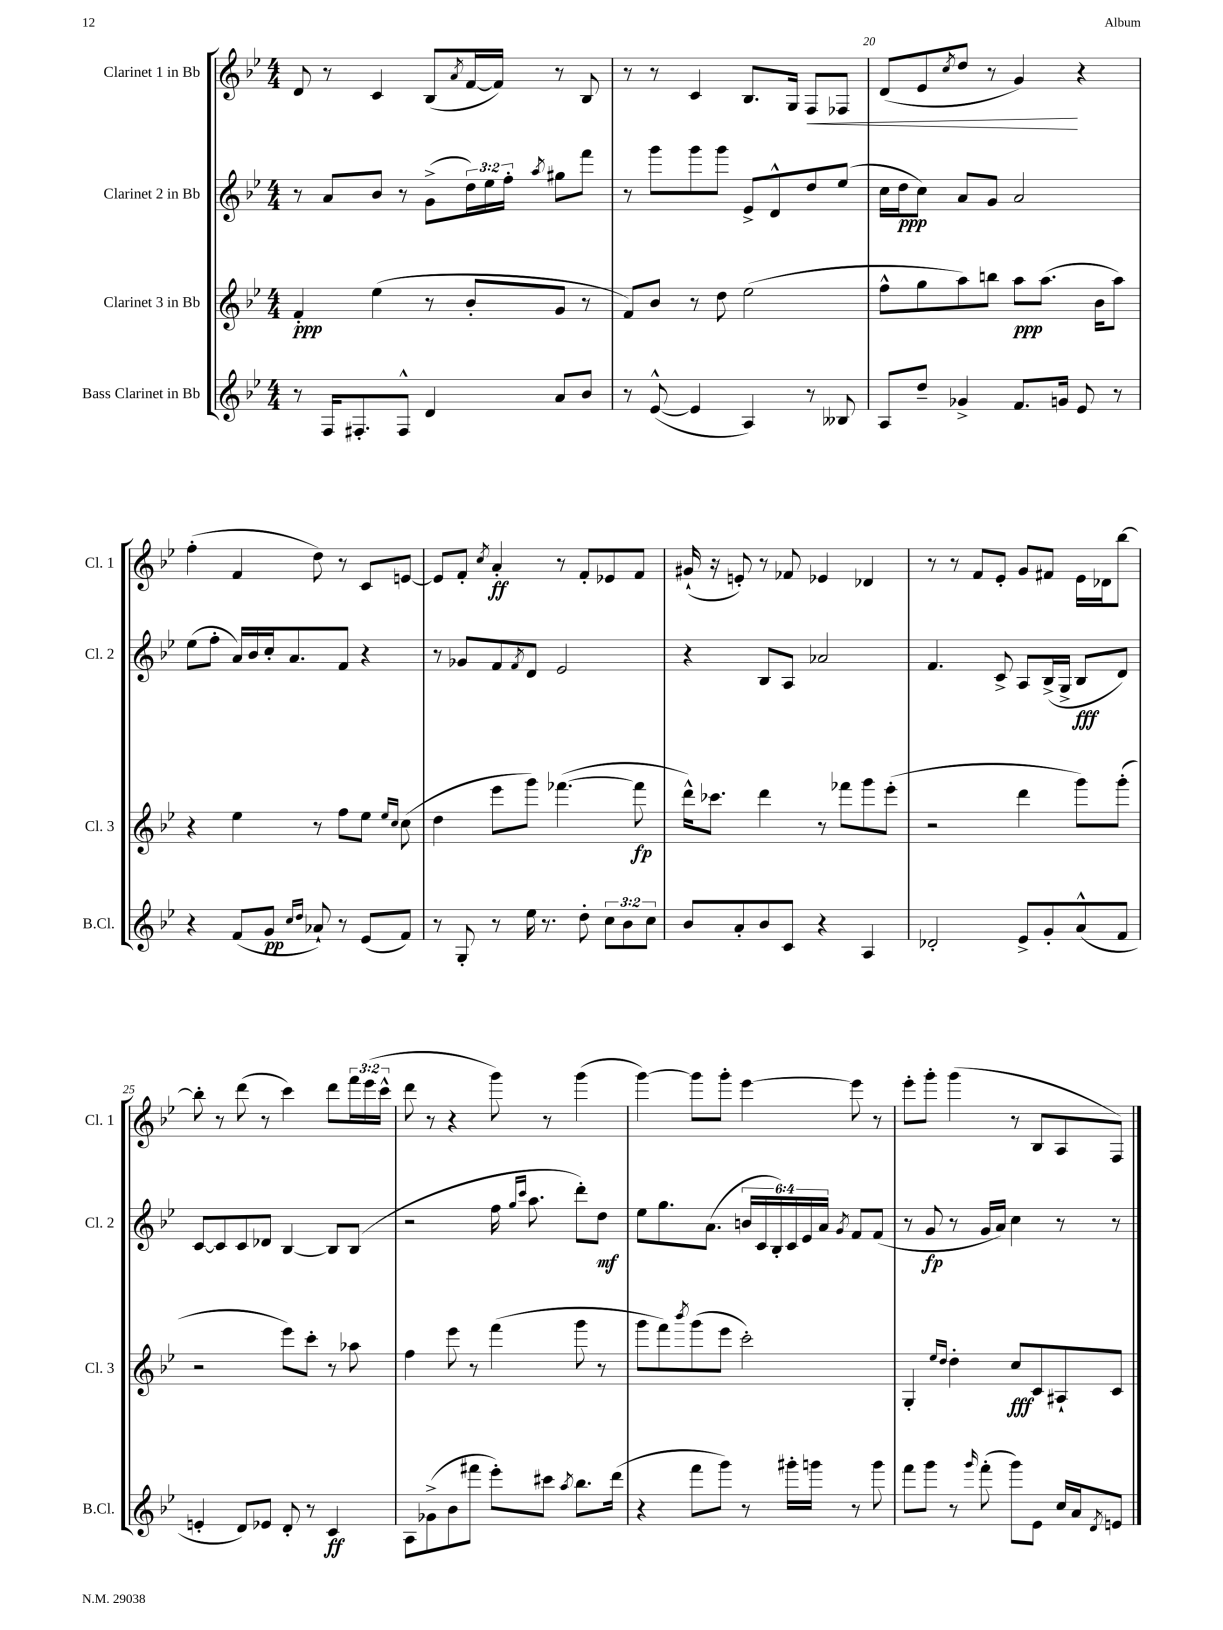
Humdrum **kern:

**kern	**kern	**kern	**kern
*staff4	*staff3	*staff2	*staff1
*clefG2	*clefG2	*clefG2	*clefG2
*k[b-e-]	*k[b-e-]	*k[b-e-]	*k[b-e-]
*M4/4	*M4/4	*M4/4	*M4/4
8r	4f'	8r	8d
16F	.	8a	8r
8.F#'	.	.	.
.	(4ee-	8b-	4c
8F#^^	.	8r	.
4d	8r	(8g^	(8B-
.	.	.	8qa
.	8b-'	24dd)	[16f
.	.	24ee-	.
.	.	.	16f])
.	.	24ff'	.
.	.	8qaa	.
8a	8g	8gg#	8r
8b-	8r	8fff	8B-
=	=	=	=
8r	8f)	8r	8r
([8e-^^	8b-	8ggg	8r
4e-]	8r	8ggg	4c
.	8dd	8ggg	.
4A)	(2ee-	8e-^	8.B-
.	.	8d^^	.
.	.	.	16G
8r	.	8dd	8F
8B--	.	(8ee-	8F-
=	=	=	=
8A	8ff^^	16cc	(8d
.	.	16dd	.
8dd~	8gg	8cc)	8e-
.	.	.	8qcc
4g-^	8aa)	8a	8dd
.	8bb	8g	8r
8.f	8aa	2a	4g)
.	(8.aa	.	.
16g	.	.	.
8e-	.	.	4r
.	16b-	.	.
8r	8aa)	.	.
=	=	=	=
4r	4r	(8ee-	(4ff'
.	.	8ff'	.
(8f	4ee-	16a)	4f
.	.	16b-	.
8g	.	16cc'	.
.	.	8.a	.
16qqcc	.	.	.
16qqdd	.	.	.
8a-`)	8r	.	8dd)
8r	8ff	8f	8r
(8e-	8ee-	4r	8c
.	16qqee-	.	.
.	16qqcc	.	.
8f)	(8cc	.	[8e
=	=	=	=
8r	4dd	8r	8e]
8G'	.	8g-	8f'
.	.	.	8qcc
8r	8eee-	8f	4a'
.	.	8qf	.
16ee-	8ggg)	8d	.
8.r	.	.	.
.	([4.fff-	2e-	8r
8dd'	.	.	8f'
12cc	.	.	8e-
12b-	.	.	.
.	8fff-]	.	8f
12cc	.	.	.
=	=	=	=
8b-	16ddd^^)	4r	(16g#`
.	8.ccc-	.	16r
8a'	.	.	8e')
8b-	4ddd	8B-	8r
8c	.	8A	8f-
4r	8r	2a-	4e-
.	8fff-	.	.
4A	8ggg	.	4d-
.	(8eee-'	.	.
=	=	=	=
2d-'	2r	4.f	8r
.	.	.	8r
.	.	.	8f
.	.	8c^	8e-'
8e-^	4ddd	8A	8g
8g'	.	(16B-^	8f#
.	.	16G^	.
(8a^^	8ggg)	8B-	16e-
.	.	.	16d-
8f	(8ggg'	8d)	[8bb-
=	=	=	=
4e'	2r	[8c	8bb-']
.	.	8c]	8r
8d)	.	8c	(8ddd
8e-	.	8d-	8r
8d'	8eee-)	[4B-	4ccc)
8r	8ccc'	.	.
4c	8r	8B-]	8ddd
.	8aa-	(8B-	24fff
.	.	.	(24eee-
.	.	.	24ccc^^
=	=	=	=
8A	4ff	2r	8ddd
(8g-^	.	.	8r
8b-	8eee-	.	4r
8fff#	8r	.	.
8eee-')	(4fff	16ff	8ggg)
.	.	16qqgg	.
.	.	16qqccc	.
.	.	8.aa	.
8ccc#	.	.	8r
8qaa	.	.	.
8.bb-	8ggg	8ddd')	(4ggg
.	8r	8dd	.
(16ddd	.	.	.
=	=	=	=
4r	8ggg	8ee-	[4ggg)
.	8fff)	8.gg	.
.	8qbbb-	.	.
8fff	(8ggg	.	8ggg]
.	.	(8.a	.
8ggg)	8eee-	.	8ggg'
8r	2ccc')	24b	[4eee-
.	.	24c	.
.	.	24B-')	.
16ggg#'	.	24c	.
.	.	24e-	.
16ggg	.	.	.
.	.	24a	.
.	.	8qg	.
8r	.	8f	8eee-]
8ggg	.	(8f	8r
=	=	=	=
8fff	4G'	8r	8eee-'
8ggg	.	8g	8ggg'
.	16qqee-	.	.
.	16qqdd	.	.
8r	4dd'	8r	(4ggg
16qqggg	.	.	.
(8fff'	.	16g	.
.	.	16a)	.
8ggg)	8cc	4cc	8r
8e-	8c	.	8B-
16cc	8A#`	8r	8A
16a	.	.	.
8qd	.	.	.
8e	8c	8r	8F)
==	==	==	==
*-	*-	*-	*-
